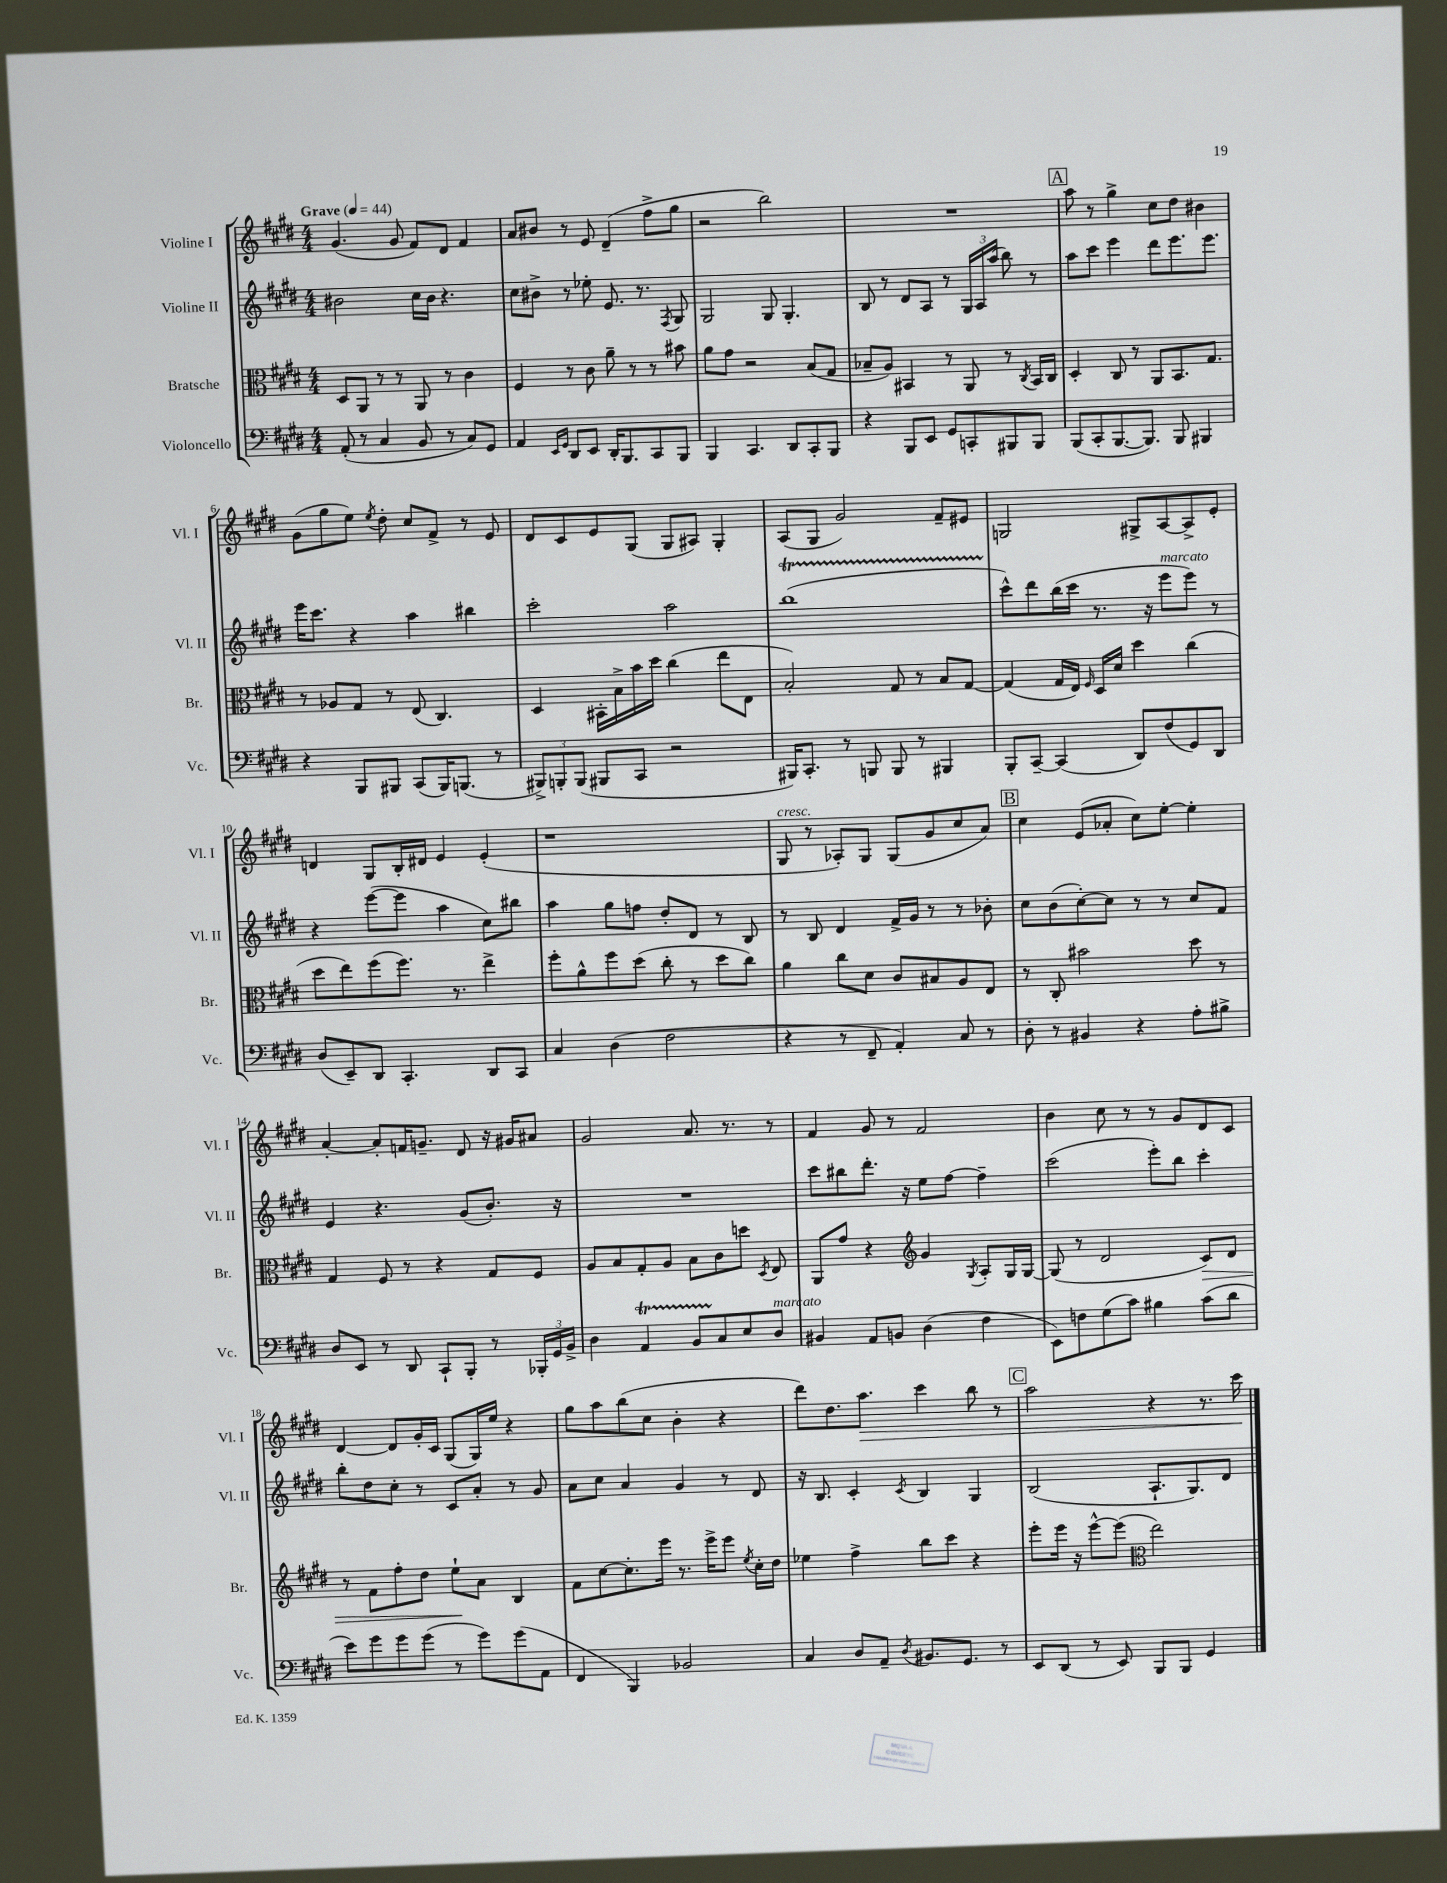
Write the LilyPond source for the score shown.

<<
\new StaffGroup <<
\new Staff = "s0" \with { instrumentName = "Violine I" shortInstrumentName = "Vl. I" } {
    \clef treble \key e \major \numericTimeSignature \time 4/4 \tempo "Grave" 4 = 44
    \autoBeamOff gis'4.( gis'8 fis'8[) dis'8] fis'4 |
    a'8[ bis'8] r8 e'8 dis'4--( fis''8[-> gis''8] |
    r2 b''2) |
    R1 |
    \mark \markup { \box "A" } a''8 r8 gis''4-> cis''8[ dis''8] bis'4 |
    gis'8[( gis''8 e''8]) \acciaccatura { e''8 } dis''8-. cis''8[ fis'8]-> r8 e'8 |
    dis'8[ cis'8 e'8 gis8]( gis8[ ais8]) gis4-. |
    a8[( gis8] gis'2) fis'8[-- eis'8] |
    g2 gis8[-> a8~ a8-> e'8]-. |
    d'4 gis8[ b16-. dis'16] e'4 e'4-.( |
    r1 |
    gis8^\markup { \italic "cresc." } r8 aes8[-.) gis8] gis8[( gis'8 cis''8 a'8]) |
    \mark \markup { \box "B" } cis''4 e'8[( aes'8]-. cis''8[) e''8]~-. e''4-. |
    a'4~-. a'8[-. f'16 g'8.]-- dis'8 r16 gis'16[ ais'8] |
    gis'2 a'8. r8. r8 |
    fis'4 gis'8 r8 fis'2 |
    b'4 cis''8 r8 r8 gis'8[ dis'8 cis'8] |
    dis'4~ dis'8[ gis'16-. cis'16] gis8[( gis16) e''16] r4 |
    gis''8[ a''8 b''8( cis''8] b'4-. r4 |
    dis'''8[) dis''8. a''8.]\> cis'''4 b''8 r8 |
    \mark \markup { \box "C" } a''2 r4 r8. cis'''16\! \bar "|." |
}
\new Staff = "s1" \with { instrumentName = "Violine II" shortInstrumentName = "Vl. II" } {
    \clef treble \key e \major \numericTimeSignature \time 4/4
    \autoBeamOff bis'2 cis''16[ bis'16] r4. |
    cis''8[ bis'8]-> r8 ees''8-. e'8. r8. \acciaccatura { fis8 } gis8 |
    gis2 gis8 gis4.-. |
    b8 r8 dis'8[ a8] r8 \tuplet 3/2 { gis16[ a16 a''16]( } b''8) r8 |
    \mark \markup { \box "A" } a''8[ cis'''8] e'''4 dis'''8[ e'''8. e'''8.] |
    e'''16[ cis'''8.] r4 a''4 bis''4 |
    cis'''2-. a''2 |
    b''1\startTrillSpan( |
    cis'''8[-^\stopTrillSpan) dis'''8 b''16( cis'''16] r8. r16 e'''8[^\markup { \italic "marcato" } e'''8]) r8 |
    r4 e'''8[~( e'''8] a''4 cis''8[) bis''8] |
    a''4 gis''8[ f''8] dis''8[-. dis'8] r8 b8 |
    r8 b8 dis'4 fis'16[-> gis'16] r8 r8 bes'8-. |
    \mark \markup { \box "B" } cis''8[ b'8( cis''8~-.) cis''8] r8 r8 cis''8[ fis'8] |
    e'4 r4. gis'8[( b'8.]-.) r16 |
    R1 |
    cis'''8[ bis''8 dis'''8.]-. r16 e''8[ fis''8]~ fis''4-- |
    cis'''2( e'''8[-.) b''8] cis'''4-. |
    b''8[-. dis''8 cis''8]-. r8 cis'8[ a'8]-. r8 gis'8 |
    a'8[ cis''8] a'4 gis'4 r8 dis'8 |
    r16 b8. cis'4-. \acciaccatura { cis'8 } b4 gis4 |
    \mark \markup { \box "C" } b2( a8.[-! gis8.) dis'8] \bar "|." |
}
\new Staff = "s2" \with { instrumentName = "Bratsche" shortInstrumentName = "Br." } {
    \clef alto \key e \major \numericTimeSignature \time 4/4
    \autoBeamOff dis8[ a,8] r8 r8 a,8 r8 cis'4 |
    fis4 r8 cis'8 a'8-- r8 r8 bis'8 |
    a'8[ gis'8] r2 b8[( gis8] |
    bes8[-- a8]) bis,4 r8 a,8 r8 \acciaccatura { cis8 } bis,16[ cis16] |
    \mark \markup { \box "A" } dis4-. cis8 r8 a,8[ b,8. gis8.] |
    r8 aes8[ gis8] r8 e8( cis4.) |
    dis4 bis,16[-. b16-> b'16 dis''16] cis''4( e''8[ e8] |
    b2-.) gis8 r8 b8[ gis8]~ |
    gis4( gis16[ e16]) \grace { fis16 } dis16[ dis'16] dis''4 cis''4( |
    dis''8[ e''8) fis''8( fis''8.]) r8. e''4-> |
    fis''8[-. a'8-^ fis''8 dis''8]( cis''8-. r8 dis''8[ cis''8]) |
    a'4 cis''8[ dis'8] cis'8[ bis8 a8 e8] |
    \mark \markup { \box "B" } r8 cis8-. bis'2 dis''8 r8 |
    gis4 fis8 r8 r4 gis8[ fis8] |
    a8[ b8 gis8-. a8] b8[ cis'8 d''8] \acciaccatura { dis8 } e8 |
    a,8[ gis'8] r4 \clef treble gis'4 \acciaccatura { gis8 } a8[-. gis16 gis16]~ |
    gis8( r8 dis'2 cis'8[\>) dis'8] |
    r8 fis'8[ fis''8-. dis''8] e''8[-!\! a'8] b4 |
    fis'8[ cis''8~ cis''8.-. e'''16] r8. e'''16[-> e'''8] \acciaccatura { e''8 } cis''16[-. dis''16] |
    ees''4 fis''4-> b''8[ cis'''8] r4 |
    \mark \markup { \box "C" } e'''8[-. e'''16] r16 e'''8[~-^ e'''8]( \clef alto e''2) \bar "|." |
}
\new Staff = "s3" \with { instrumentName = "Violoncello" shortInstrumentName = "Vc." } {
    \clef bass \key e \major \numericTimeSignature \time 4/4
    \autoBeamOff a,8-.( r8 cis4 b,8 r8 cis8[) gis,8] |
    a,4 \grace { e,16[ gis,16] } dis,8[ e,8] dis,16[-. b,,8. cis,8 b,,8] |
    b,,4 cis,4. dis,8[ cis,8-. b,,8] |
    r4 b,,8[ e,8] gis,8[ c,8-. bis,,8 bis,,8] |
    \mark \markup { \box "A" } b,,8[( cis,8-. b,,8.~ b,,8.]) b,,8 bis,,4 |
    r4 b,,8[ bis,,8] cis,8[( bis,,16) b,,8.]( r8 |
    \tuplet 3/2 { bis,,8[->) b,,8-. b,,8]( } bis,,8[ cis,8] r2 |
    bis,,16[) cis,8.]-. r8 b,,8 b,,8 r8 bis,,4 |
    b,,8[-. cis,8]~-- cis,4( dis,8[) fis8( gis,8) dis,8] |
    dis8[( e,8--) dis,8] cis,4.-. dis,8[ cis,8] |
    cis4 dis4( fis2 |
    r4 r8 fis,8-- a,4-.) cis8 r8 |
    \mark \markup { \box "B" } dis8-. r8 bis,4 r4 a8[-. bis8]-> |
    dis8[ e,8] r8 dis,8 cis,8[-! b,,8]-. r8 \tuplet 3/2 { bes,,16[-. gis,16 b,16]-> } |
    dis4 a,4\startTrillSpan b,8[ cis8\stopTrillSpan e8 dis8]^\markup { \italic "marcato" } |
    bis,4 a,8[ b,8] dis4( fis4 |
    e,8[) f8 gis8( cis'8]) bis4 cis'8[( dis'8] |
    e'8[) gis'8 gis'8 gis'8]( r8 gis'8[) gis'8( a,8] |
    fis,4 b,,4) bes,2 |
    cis4 dis8[ a,8]-- \acciaccatura { dis8 } bis,8.[ gis,8.] r8 |
    \mark \markup { \box "C" } e,8[ dis,8]( r8 e,8) b,,8[ b,,8] gis,4 \bar "|." |
}
>>
>>
